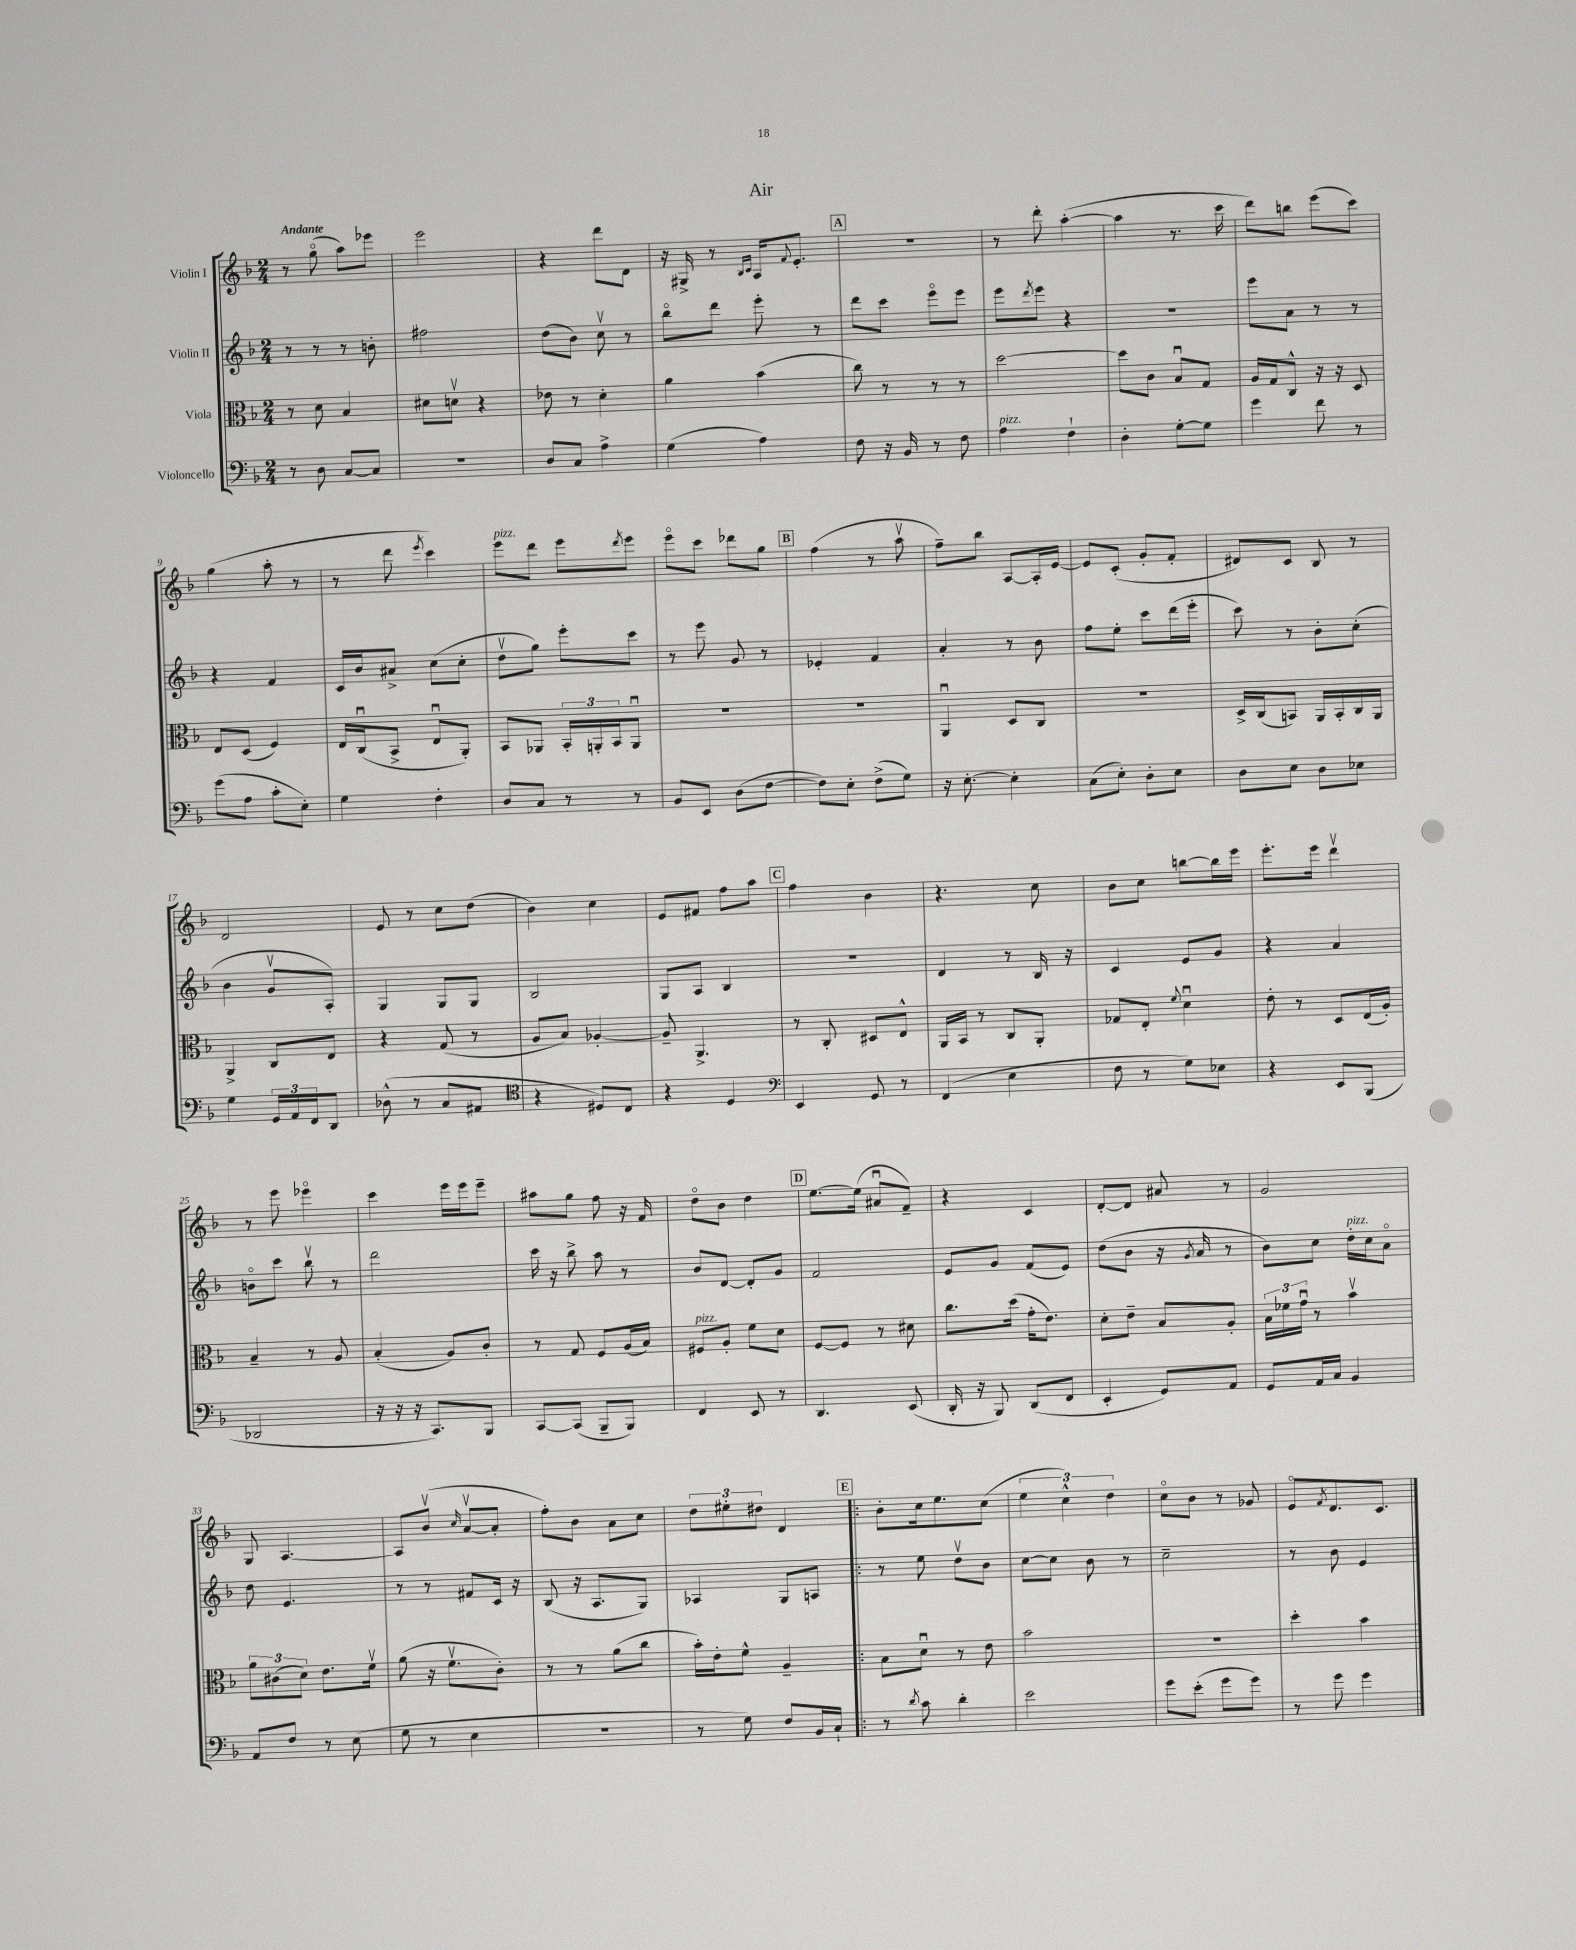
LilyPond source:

\header { title = "Air" }
<<
\new StaffGroup <<
\new Staff = "s0" \with { instrumentName = "Violin I" } {
    \clef treble \key f \major \numericTimeSignature \time 2/4 \tempo "Andante"
    r8 g''8\flageolet( a''8) ees'''8 |
    e'''2 |
    r4 d'''8 d'8 |
    r16 gis16-> r8 \grace { bes16 c'16 } a16 \appoggiatura { f'8 } e'8.-. |
    \mark \markup { \box "A" } R2 |
    r8 d'''8-. a''4~-.( |
    a''4 r8. c'''16 |
    d'''8) b''8 e'''8( c'''8) |
    g''4( a''8-. r8 |
    r8 d'''8 \acciaccatura { e'''8 } c'''4) |
    e'''8^\markup { \italic "pizz." } d'''8 e'''8 \acciaccatura { d'''8 } e'''8 |
    e'''8\flageolet c'''8 des'''8 g''8 |
    \mark \markup { \box "B" } f''4( r8 a''8\upbow |
    f''8--) bes''8 a8~ a16-. e'16~ |
    e'8 c'8-.( g'8-. f'8-. |
    dis'8) c'8 bes8 r8 |
    d'2 |
    e'8 r8 c''8 d''8( |
    bes'4) c''4 |
    e'8 fis'8 f''8 a''8 |
    \mark \markup { \box "C" } f''4 bes'4 |
    r4. c''8 |
    bes'8 c''8 b''8~ b''16 e'''16 |
    e'''8.-. e'''16 d'''4\upbow |
    r8 e'''8 ees'''4\flageolet |
    c'''4 e'''16 e'''16 e'''8-- |
    ais''8 g''8 f''8 r16 f'16 |
    d''8\flageolet bes'8 d''4 |
    \mark \markup { \box "D" } e''8.~ e''16( ais'8\downbow f'8--) |
    r4 c'4 |
    d'8~-. d'8 ais'8 r8 |
    g'2 |
    g8 a4.~ |
    a8 bes'8\upbow( \grace { c''16 } a'8~\upbow a'8-. |
    f''8-.) bes'8 a'8 c''8 |
    \tuplet 3/2 { d''8 eis''8-. dis''8 } d'4 |
    \mark \markup { \box "E" } \bar ".|:" bes'8-. c''16 e''8. c''8( |
    \tuplet 3/2 { e''4 c''4-^) d''4 } |
    c''8\flageolet bes'8 r8 ges'8 |
    e'8\flageolet \acciaccatura { f'8 } d'8. c'8. \bar "|." |
}
\new Staff = "s1" \with { instrumentName = "Violin II" } {
    \clef treble \key f \major \numericTimeSignature \time 2/4
    r8 r8 r8 b'8-. |
    fis''2 |
    d''8( bes'8) c''8\upbow r8 |
    bes''8\flageolet d'''8 e'''8-. r8 |
    \mark \markup { \box "A" } d'''8 c'''8 e'''8\flageolet e'''8 |
    e'''8 \acciaccatura { d'''8 } e'''8 r4 |
    r2 |
    e'''8 a'8 r8 r8 |
    r4 f'4 |
    c'16 bes'16 ais'8-> c''8( c''8-. |
    d''8\upbow g''8) e'''8-. c'''8 |
    r8 e'''8 g'8 r8 |
    \mark \markup { \box "B" } ees'4-. f'4 |
    a'4-. r8 bes'8 |
    f''8 e''8-. c'''8 d'''16( e'''16-. |
    c'''8) r8 bes'8-. c''8-.( |
    bes'4 g'8\upbow a8-.) |
    g4 g8 g8 |
    bes2 |
    g8 a8 bes4 |
    \mark \markup { \box "C" } R2 |
    d'4 r8 bes16 r16 |
    c'4 e'8 g'8 |
    r4 a'4 |
    b'8\flageolet c'''8 bes''8\upbow r8 |
    d'''2 |
    c'''16 r16 bes''8-> a''8 r8 |
    bes'8 d'8~ d'8-. g'8 |
    \mark \markup { \box "D" } f'2 |
    e'8 g'8 f'8( e'8) |
    d''8( bes'8 r16 \acciaccatura { g'8 } a'16 r8 |
    bes'8) c''8 d''16-.^\markup { \italic "pizz." } c''16 a'8\flageolet |
    d''8 e'4. |
    r8 r8 fis'8 c'16 r16 |
    bes8( r16 a8. g8) |
    aes4 g8 a8 |
    \mark \markup { \box "E" } \bar ".|:" r8 e''8 d''8\upbow bes'8 |
    c''8~ c''8 bes'8 r8 |
    c''2-- |
    r8 bes'8 e'4 \bar "|." |
}
\new Staff = "s2" \with { instrumentName = "Viola" } {
    \clef alto \key f \major \numericTimeSignature \time 2/4
    r8 d'8 bes4 |
    dis'8 d'8\upbow r4 |
    ees'8 r8 d'4-. |
    a'4 bes'4( |
    \mark \markup { \box "A" } c''8) r8 r8 r8 |
    d''2~ |
    d''8 c'8 bes8\downbow g8 |
    a16 g16 c8-^ r16 r16 d8 |
    e8 d8( f4) |
    e16 c16\downbow( bes,8-> e8\downbow a,8-.) |
    bes,8 aes,8 \tuplet 3/2 { bes,16-. a,16-. bes,16 } a,8\downbow |
    R2 |
    \mark \markup { \box "B" } r2 |
    a,4\downbow d8 c8 |
    R2 |
    d16-> c16( b,8) a,16 b,16-. c16 a,16 |
    a,4-> c8 e8 |
    r4 g8( r8 |
    a8 bes8) aes4~-. |
    aes8-- a,4.-> |
    \mark \markup { \box "C" } r8 c8-. dis8 e8-^ |
    a,16 bes,16 r8 c8 a,8-. |
    ges8 e8-. \appoggiatura { f'8 } d'4\downbow |
    e'8-. r8 d8 e16( a16-.) |
    bes4-- r8 a8 |
    bes4-.( a8) c'8-. |
    r8 g8 f8 a16( bes16) |
    fis8^\markup { \italic "pizz." } a8-. f'8 d'8 |
    \mark \markup { \box "D" } f8~ f8 r8 dis'8 |
    c''8. d''16( g'16-. e'8.) |
    d'8-. e'8-- bes8 a8-. |
    \tuplet 3/2 { bes16 fes'16 g'16\downbow } r8 bes'4\upbow |
    \tuplet 3/2 { a'8 cis'8( d'8) } e'8. f'16\upbow |
    a'8( r16 f'8.\upbow c'8-.) |
    r8 r8 a'8( c''8 |
    bes'16-.) e'16-. f'8-^ a4-- |
    \mark \markup { \box "E" } \bar ".|:" bes8 d'8\downbow r8 e'8 |
    bes'2 |
    R2 |
    d''4-. bes'4 \bar "|." |
}
\new Staff = "s3" \with { instrumentName = "Violoncello" } {
    \clef bass \key f \major \numericTimeSignature \time 2/4
    r8 d8 c8~ c8 |
    R2 |
    d8 c8 a4-> |
    g4( a4) |
    \mark \markup { \box "A" } f8 r16 bes,16 r8 f8 |
    a4^\markup { \italic "pizz." } f4-! |
    d4-. g8~-. g8 |
    g'4 f'8 r8 |
    g'8( a8 c'8-. e8-.) |
    g4 f4-. |
    d8 c8 r8 r8 |
    bes,8 e,8 d8( f8~ |
    \mark \markup { \box "B" } f8) e8-. f8->( g8) |
    r16 e8.~-. e4-. |
    c8( e8-.) d8-. e8 |
    d8 e8 d8 ees8 |
    g4 \tuplet 3/2 { g,16 a,16 f,16 } d,8 |
    des8-^( r8 c8 ais,8 |
    \clef tenor r4 dis8) c8 |
    r4 d4 |
    \mark \markup { \box "C" } \clef bass e,4 g,8 r8 |
    f,4( e4 |
    f8 r8 g8) ees8 |
    r4 e,8 bes,,8( |
    des,2 |
    r16 r16 r16 c,8.) bes,,8 |
    c,8~ c,8( bes,,8-- bes,,8) |
    f,4 e,8 r8 |
    \mark \markup { \box "D" } d,4. e,8( |
    d,16-. r16 bes,,8) d,8( f,8 |
    e,4-. g,8) a,8 |
    g,8 a,16 c16 bes,4 |
    a,8 f8 r8 e8( |
    g8 r8 e4 |
    R2 |
    r8 g8) f8 bes,16 c16-! |
    \mark \markup { \box "E" } \bar ".|:" r8 \acciaccatura { d'8 } c'8 d'4-. |
    e'2 |
    g'8 e'8-.( g'8 g'8) |
    r8 g'8 g'4 \bar "|." |
}
>>
>>
